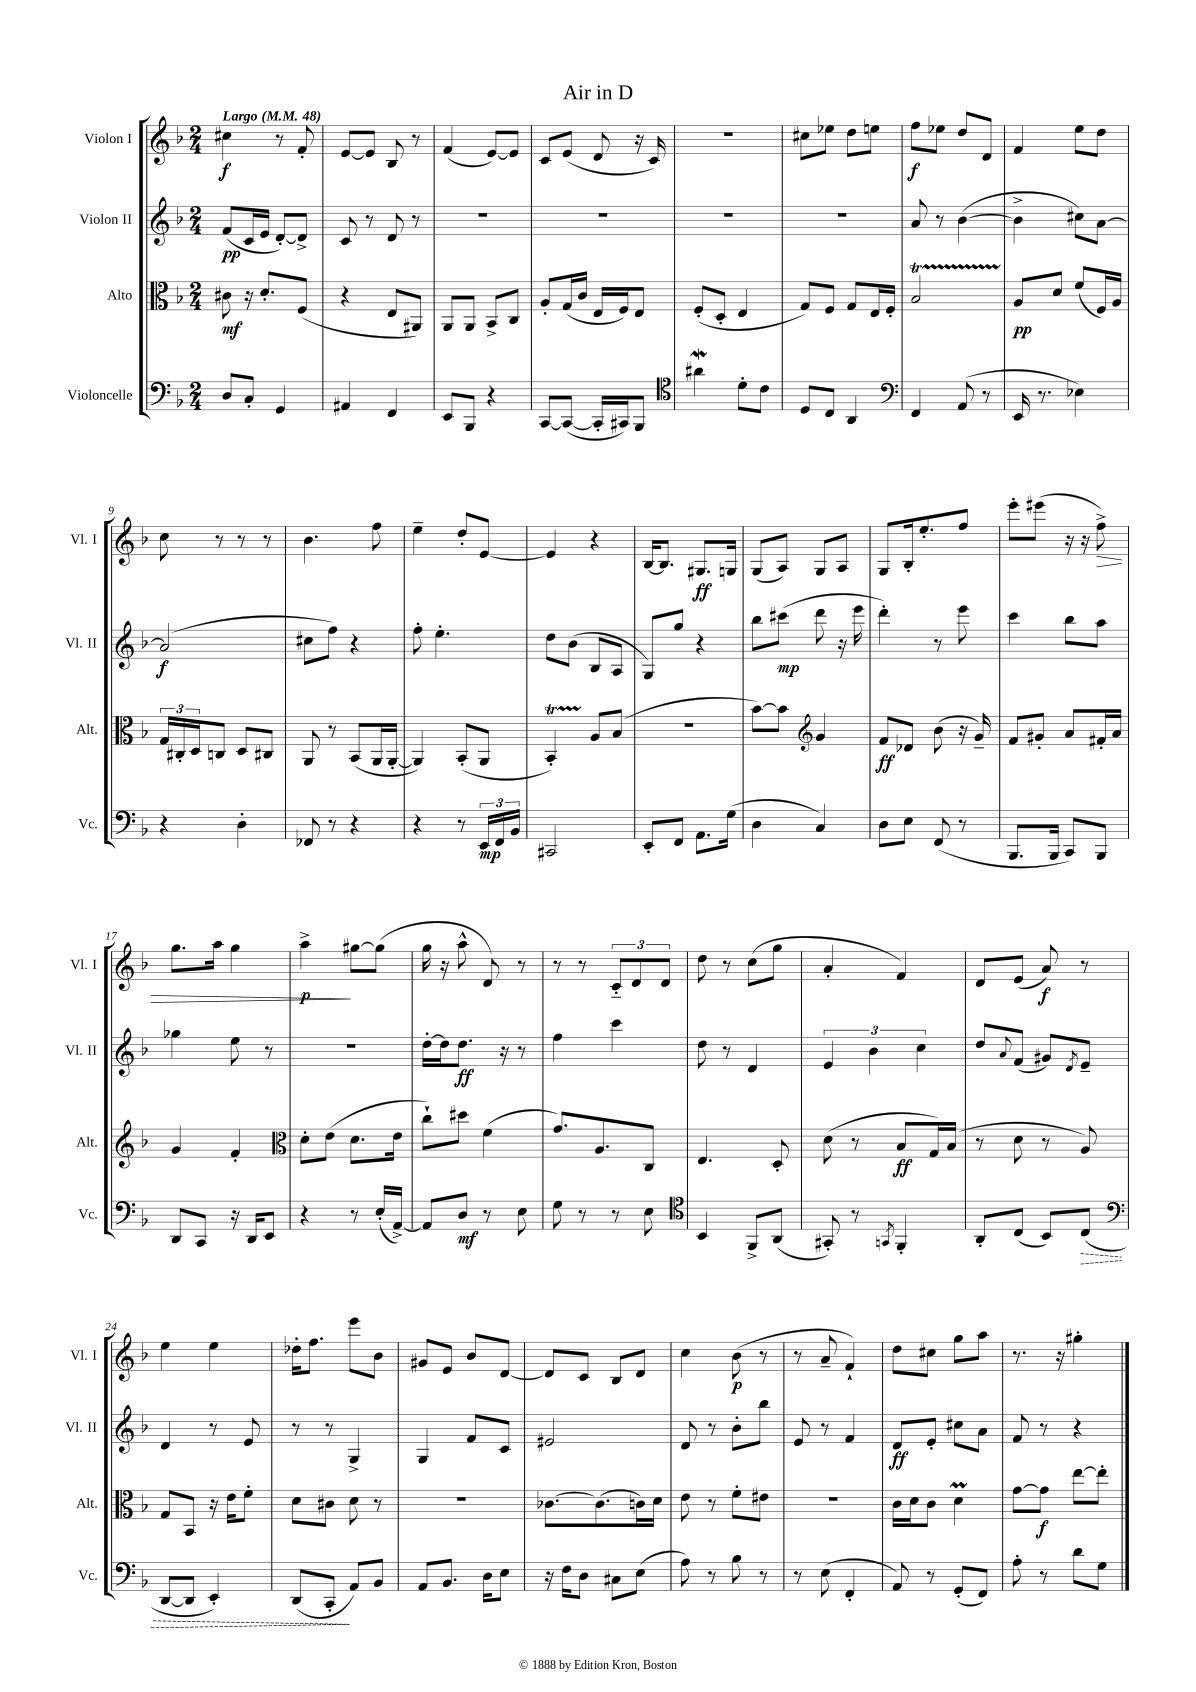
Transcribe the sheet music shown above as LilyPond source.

\header { title = "Air in D" }
<<
\new StaffGroup <<
\new Staff = "s0" \with { instrumentName = "Violon I" shortInstrumentName = "Vl. I" } {
    \clef treble \key f \major \numericTimeSignature \time 2/4 \tempo "Largo" 4 = 48
    cis''4\f r8 f'8-. |
    e'8~ e'8 bes8 r8 |
    f'4( e'8~) e'8 |
    c'8 e'8( d'8 r16 c'16) |
    R2 |
    cis''8 ees''8 d''8 e''8 |
    f''8\f ees''8 d''8 d'8 |
    f'4 e''8 d''8 |
    c''8 r8 r8 r8 |
    bes'4. f''8 |
    e''4-- d''8-. e'8~ |
    e'4 r4 |
    bes16~ bes8. gis8.\ff g16 |
    g8( a8) g8 a8 |
    g8 bes16-. e''8.-. f''8 |
    e'''8-. eis'''8( r16 r16 f''8->\>) |
    g''8. a''16 g''4 |
    a''4->\p\! gis''8~ gis''8( |
    g''16 r16 a''8-^ d'8) r8 |
    r8 r8 \tuplet 3/2 { c'8-_ d'8 d'8 } |
    d''8 r8 c''8( g''8 |
    a'4-. f'4) |
    d'8 e'8( a'8\f) r8 |
    e''4 e''4 |
    des''16-. f''8. e'''8 bes'8 |
    gis'8 e'8 bes'8 d'8~ |
    d'8 c'8 bes8 d'8 |
    c''4 bes'8\p( r8 |
    r8 a'8-- f'4-!) |
    d''8 cis''8 g''8 a''8 |
    r8. r16 gis''4-. \bar "|." |
}
\new Staff = "s1" \with { instrumentName = "Violon II" shortInstrumentName = "Vl. II" } {
    \clef treble \key f \major \numericTimeSignature \time 2/4
    f'8\pp( c'16 e'16 d'8~-.) d'8-> |
    c'8 r8 d'8 r8 |
    R2 |
    R2 |
    R2 |
    R2 |
    a'8 r8 bes'4~( |
    bes'4-> cis''8) a'8~ |
    a'2\f( |
    cis''8 f''8) r4 |
    f''8-. e''4.-. |
    d''8 bes'8( bes8 a8 |
    g8) g''8 r4 |
    bes''8 cis'''8\mp( d'''8 r16 e'''16 |
    d'''4-.) r8 e'''8 |
    c'''4 bes''8 a''8 |
    ges''4 e''8 r8 |
    r2 |
    d''16~-. d''16 d''8.\ff r16 r8 |
    f''4 c'''4 |
    d''8 r8 d'4 |
    \tuplet 3/2 { e'4 bes'4 c''4 } |
    d''8 \appoggiatura { a'8 } f'8( gis'8) \acciaccatura { d'8 } e'8-- |
    d'4 r8 e'8 |
    r8 r8 g4-> |
    g4 f'8 c'8 |
    eis'2 |
    d'8 r8 bes'8-. bes''8 |
    e'8 r8 f'4 |
    d'8\ff e'8-. cis''8 a'8 |
    f'8 r8 r4 \bar "|." |
}
\new Staff = "s2" \with { instrumentName = "Alto" shortInstrumentName = "Alt." } {
    \clef alto \key f \major \numericTimeSignature \time 2/4
    cis'8\mf r16 d'8.-. f8( |
    r4 e8 ais,8) |
    a,8 a,8 bes,8-> c8 |
    a8-. g16( c'16 e16 f16) e8 |
    f8-.( d8-. e4 |
    g8) f8 g8 e16 f16-. |
    bes2\startTrillSpan |
    a8\stopTrillSpan\pp d'8 f'8( f16) a16 |
    \tuplet 3/2 { g16 cis16-. d16 } c8 d8 cis8 |
    a,8 r8 bes,8( a,16 a,16~-. |
    a,4) bes,8-.( a,8 |
    bes,4-.\startTrillSpan) a8\stopTrillSpan bes8( |
    R2 |
    bes'8~) bes'8 \clef treble g'4 |
    f'8\ff des'8 bes'8( r16 g'16--) |
    f'8 gis'8-. a'8 fis'16-. a'16 |
    g'4 f'4-. |
    \clef alto d'8-. e'8( d'8. e'16 |
    c''8-!) dis''8 f'4( |
    g'8.) a8. c8 |
    e4. d8-. |
    d'8( r8 bes8\ff g16) bes16( |
    r8 d'8 r8 a8) |
    g8 bes,8 r16 e'16 f'8-. |
    d'8 cis'8 d'8 r8 |
    r2 |
    ces'8.~ ces'8.( c'16) d'16 |
    e'8 r8 f'8-. eis'8 |
    R2 |
    c'16 d'16 c'8 d'4\prall |
    g'8~ g'8\f e''8~ e''8-. \bar "|." |
}
\new Staff = "s3" \with { instrumentName = "Violoncelle" shortInstrumentName = "Vc." } {
    \clef bass \key f \major \numericTimeSignature \time 2/4
    d8 c8-. g,4 |
    ais,4 f,4 |
    e,8 bes,,8 r4 |
    c,8~ c,8~( c,16-. cis,16) bes,,8 |
    \clef tenor ais'4\mordent d'8-. c'8 |
    d8 c8 a,4 |
    \clef bass f,4 a,8( r8 |
    e,16 r8. ees4) |
    r4 d4-. |
    fes,8 r8 r4 |
    r4 r8 \tuplet 3/2 { e,16\mp f,16 bes,16 } |
    cis,2 |
    e,8-. f,8 a,8. g16( |
    d4 c4) |
    d8 e8 f,8( r8 |
    bes,,8. bes,,16 c,8) bes,,8 |
    d,8 c,8 r16 d,16 e,8 |
    r4 r8 e16-.( a,16~->) |
    a,8 d8\mf r8 e8 |
    g8 r8 r8 e8 |
    \clef tenor bes,4 f,8-> a,8( |
    gis,8-.) r8 \acciaccatura { g,8 } f,4-. |
    a,8-. c8( bes,8) \once \override Hairpin.style = #'dashed-line c8\>( |
    \clef bass d,8~ d,8 e,4-.) |
    d,8( c,8-.\! a,8) bes,8 |
    a,8 bes,8. d16 e8 |
    r16 f16 d8 cis8 e8( |
    a8) r8 bes8 r8 |
    r8 e8( f,4-. |
    a,8) r8 g,8-.( f,8) |
    a8-. r8 d'8 g8 \bar "|." |
}
>>
>>
